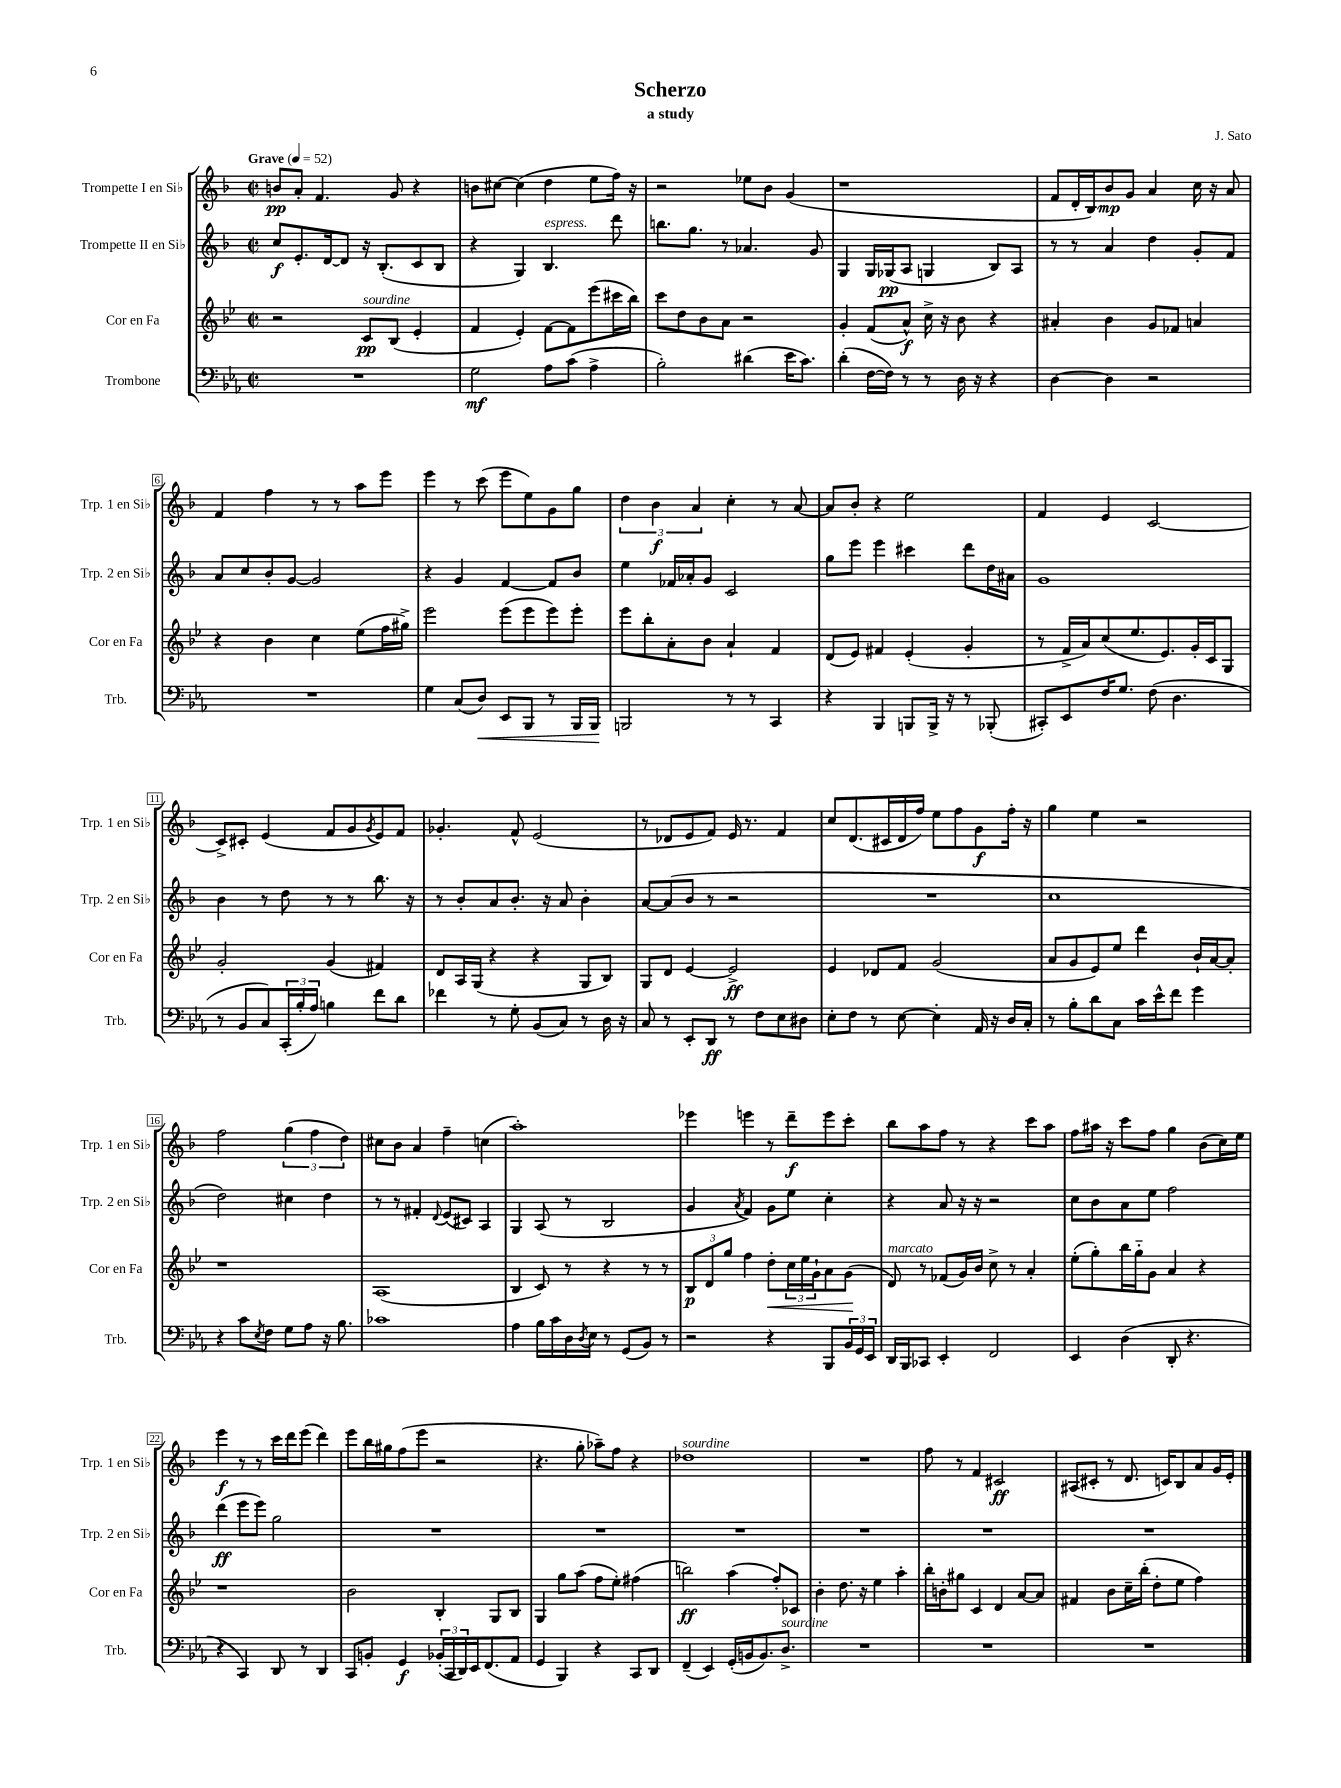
\header { title = "Scherzo" composer = "J. Sato" subtitle = "a study" }
<<
\new StaffGroup <<
\new Staff = "s0" \with { instrumentName = "Trompette I en Sib" shortInstrumentName = "Trp. 1 en Sib" } {
    \clef treble \key f \major \defaultTimeSignature \time 2/2 \tempo "Grave" 4 = 52
    b'8\pp a'8-. f'4. g'8 r4 |
    b'8 cis''8~ cis''4( d''4 e''8 f''16) r16 |
    r2 ees''8 bes'8 g'4( |
    r1 |
    f'8 d'16-. bes16) bes'8\mp g'8 a'4 c''16 r16 a'8 |
    f'4 f''4 r8 r8 a''8 e'''8 |
    e'''4 r8 c'''8( e'''8 e''8) g'8 g''8 |
    \tuplet 3/2 { d''4 bes'4\f a'4 } c''4-. r8 a'8~ |
    a'8 bes'8-. r4 e''2 |
    f'4 e'4 c'2~ |
    c'8-> cis'8-. e'4( f'8 g'8 \acciaccatura { g'8 } e'8) f'8 |
    ges'4.-. f'8-^ e'2( |
    r8 des'8 e'8 f'8) e'16 r8. f'4 |
    c''8 d'8.( cis'16 d'16 f''16) e''8 f''8 g'8\f f''16-. r16 |
    g''4 e''4 r2 |
    f''2 \tuplet 3/2 { g''4( f''4 d''4) } |
    cis''8 bes'8 a'4 f''4-- c''4( |
    a''1-.) |
    ees'''4 e'''4 r8 d'''8--\f e'''8 c'''8-. |
    bes''8 a''8 f''8 r8 r4 c'''8 a''8 |
    f''8 ais''16 r16 c'''8 f''8 g''4 bes'8( c''16) e''16 |
    e'''4\f r8 r8 c'''16 d'''16 e'''8( d'''4) |
    e'''8 bes''16 gis''16 f''8( e'''8 r2 |
    r4. g''8-. aes''8--) f''8 r4 |
    des''1^\markup { \italic "sourdine" } |
    R1 |
    f''8 r8 f'4 cis'2\ff |
    ais8( cis'8-. r8 d'8. c'16) bes8 a'8 g'16 e'16-. \bar "|." |
}
\new Staff = "s1" \with { instrumentName = "Trompette II en Sib" shortInstrumentName = "Trp. 2 en Sib" } {
    \clef treble \key f \major \defaultTimeSignature \time 2/2
    c''8\f e'8.-. d'16~ d'8 r16 bes8.-.( c'8 bes8 |
    r4 g4) bes4.^\markup { \italic "espress." } d'''8 |
    b''8. g''8. r8 aes'4. g'8 |
    g4 g16 ges16\pp( a8 g4 bes8) a8 |
    r8 r8 a'4 d''4 g'8-. f'8 |
    a'8 c''8 bes'8-. g'8~ g'2 |
    r4 g'4 f'4~ f'8 bes'8 |
    e''4 fes'16 aes'16-. g'8 c'2 |
    g''8 e'''8 e'''4 cis'''4 d'''8 d''16 ais'16 |
    g'1 |
    bes'4 r8 d''8 r8 r8 bes''8. r16 |
    r8 bes'8-. a'8 bes'8.-. r16 a'8 bes'4-. |
    a'8~ a'8( bes'8 r8 r2 |
    R1 |
    c''1 |
    d''2) cis''4 d''4 |
    r8 r8 fis'4-. \appoggiatura { d'8 } e'8( cis'8) a4 |
    g4 a8( r8 bes2 |
    g'4 \acciaccatura { a'8 } f'4) g'8 e''8 c''4-. |
    r4 a'8 r16 r16 r2 |
    c''8 bes'8 a'8 e''8 f''2 |
    d'''4\ff( e'''8 e'''8) g''2 |
    R1 |
    R1 |
    R1 |
    R1 |
    R1 |
    R1 \bar "|." |
}
\new Staff = "s2" \with { instrumentName = "Cor en Fa" shortInstrumentName = "Cor en Fa" } {
    \clef treble \key bes \major \defaultTimeSignature \time 2/2
    r2 c'8\pp^\markup { \italic "sourdine" } bes8( ees'4-. |
    f'4 ees'4-.) f'8~ f'8 ees'''8( cis'''16 bes''16) |
    c'''8 d''8 bes'8 a'8 r2 |
    g'4-. f'8( a'8-^\f) c''16-> r16 bes'8 r4 |
    ais'4-. bes'4 g'8 fes'8 a'4 |
    r4 bes'4 c''4 ees''8( f''16 gis''16->) |
    ees'''2 ees'''8( ees'''8 ees'''8) ees'''8-. |
    ees'''8 bes''8-. a'8-. bes'8 a'4-! f'4 |
    d'8( ees'8) fis'4 ees'4-.( g'4-. |
    r8 f'16-> a'16) c''8( ees''8. ees'8.) g'16-. c'16 g8 |
    g'2-. g'4( fis'4) |
    d'8 a16 g16( r4 r4 g8 bes8) |
    g8 d'8 ees'4~ ees'2->\ff |
    ees'4 des'8 f'8 g'2( |
    a'8 g'8 ees'8) ees''8 d'''4 bes'16-! a'16~ a'8-. |
    r1 |
    a1( |
    bes4 c'8) r8 r4 r8 r8 |
    \tuplet 3/2 { bes8\p d'8 g''8 } f''4 d''8-.\< \tuplet 3/2 { c''16 ees''16 g'16-! } a'8 g'8\!( |
    d'8^\markup { \italic "marcato" }) r8 fes'8( g'16) bes'16 c''8-> r8 a'4-. |
    ees''8-.( g''8-.) bes''16 g''16-_ g'8 a'4 r4 |
    r1 |
    bes'2 bes4-. g8 bes8 |
    g4 g''8 a''8( f''8 ees''8-.) fis''4( |
    b''2\ff) a''4( f''8-.) ces'8 |
    bes'4-. d''8. r16 ees''4 a''4-. |
    bes''16-. b'16-. gis''8 c'4 d'4 a'8~ a'8 |
    fis'4 bes'8 c''16-- bes''16-.( d''8-. ees''8 f''4) \bar "|." |
}
\new Staff = "s3" \with { instrumentName = "Trombone" shortInstrumentName = "Trb." } {
    \clef bass \key ees \major \defaultTimeSignature \time 2/2
    R1 |
    g2\mf aes8 c'8( aes4-> |
    bes2-.) dis'4( ees'16 c'8.) |
    d'4-.( f16~ f16) r8 r8 d16 r16 r4 |
    d4~ d4 r2 |
    R1 |
    g4 c8( d8\<) ees,8 bes,,8 r8 bes,,16 bes,,16\! |
    b,,2 r8 r8 c,4 |
    r4 bes,,4 b,,8 b,,16-> r16 r8 bes,,8-.( |
    cis,8-.) ees,8 f16 g8. f8( d4. |
    r8 bes,8 c8) \tuplet 3/2 { c,16-.( bes16-. aes16) } b4 f'8 d'8 |
    fes'4 r8 g8-. bes,8( c8) r8 d16 r16 |
    c8 r8 ees,8-. d,8\ff r8 f8 ees8 dis8 |
    ees8-. f8 r8 ees8~ ees4-. aes,16 r16 d16 c16-. |
    r8 bes8-. d'8 c8 c'16 ees'16-^ f'8 g'4 |
    r4 c'8 \acciaccatura { ees8 } f8 g8 aes8 r16 bes8. |
    ces'1 |
    aes4 bes16 c'16 d16 \acciaccatura { d8 } ees16 r8 g,8( bes,8) r8 |
    r2 r4 bes,,8 \tuplet 3/2 { bes,16 g,16 ees,16 } |
    d,16 bes,,16 ces,8 ees,4-. f,2 |
    ees,4 d4( d,8-. r4. |
    r4 c,4) d,8 r8 d,4 |
    c,8 b,8-. g,4\f \tuplet 3/2 { bes,16-.( c,16 d,16) } ees,16 f,8.( aes,8 |
    g,4 bes,,4) r4 c,8 d,8 |
    f,4--( ees,4) g,16-.( b,16 b,8.) d8.->^\markup { \italic "sourdine" } |
    R1 |
    R1 |
    R1 \bar "|." |
}
>>
>>
\layout { \context { \Score \override BarNumber.stencil = #(make-stencil-boxer 0.1 0.3 ly:text-interface::print) } }
